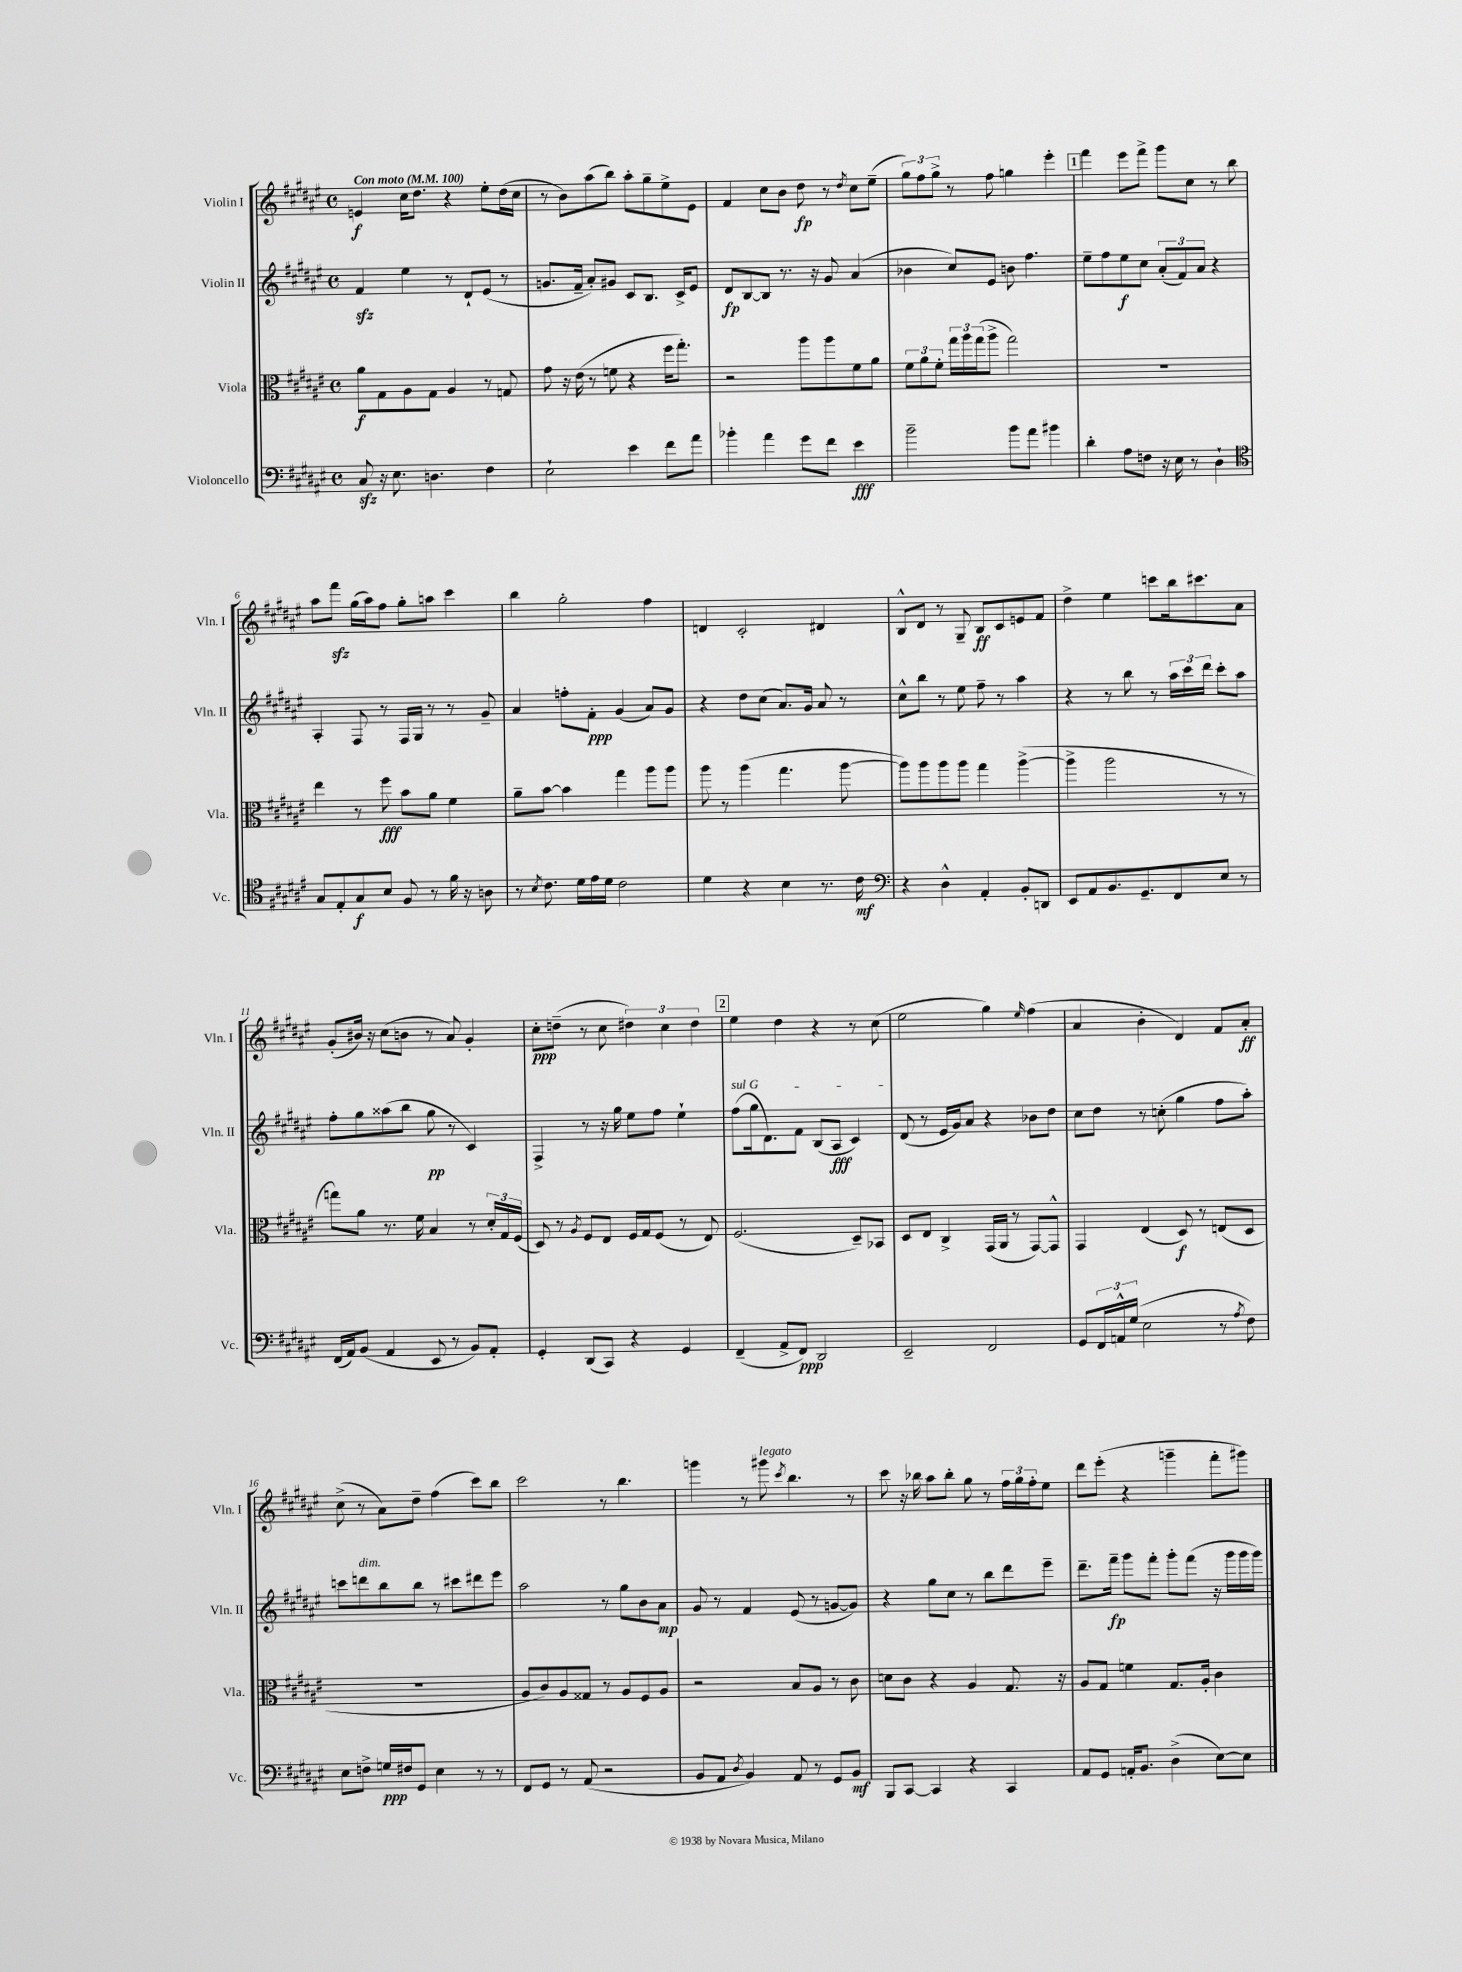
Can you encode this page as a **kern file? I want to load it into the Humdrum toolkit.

**kern	**kern	**kern	**kern
*staff4	*staff3	*staff2	*staff1
*clefF4	*clefC3	*clefG2	*clefG2
*k[f#c#g#d#a#e#]	*k[f#c#g#d#a#e#]	*k[f#c#g#d#a#e#]	*k[f#c#g#d#a#e#]
*M4/4	*M4/4	*M4/4	*M4/4
*met(c)	*met(c)	*met(c)	*met(c)
*MM100	*MM100	*MM100	*MM100
8C#	8a#	4f#	4e
16r	8G#	.	.
8.E#	.	.	.
.	8A#	4ee#	16cc#
.	.	.	8.dd#
4.D	8G#	.	.
.	4A#	8r	4r
.	.	8d#`	.
4F#	8r	(8e#	8ee#'
.	8G	8r	(16dd#
.	.	.	16cc#
=	=	=	=
2E#`	8g#	8.g	8r
.	16r	.	8b)
.	(16e#	16f#~	.
.	8r	8a#')	(8aa#
.	8f	8g#	8bb)
4e#	4r	8c#	8aa#'
.	.	8.B	8gg#~
8f#	16ff#	.	8ee#^
.	8.gg#')	16c#^	.
8a#	.	8e#	8e#
=	=	=	=
4b-'	2r	8d#	4f#
.	.	[8B	.
4a#	.	8B]	8cc#
.	.	8.r	8b
8g#	8aa#	.	8dd#
.	.	16r	.
8f#	8aa#	8g#	8r
.	.	.	8qdd#
4e#	8f#	(4a#	8cc#
.	8a#	.	(8ee#~
=	=	=	=
2b~	12f#	4b-	12gg#)
.	12a#	.	12ff#
.	12f#'	.	12gg#^
.	24gg#	8cc#)	8r
.	24aa#	.	.
.	(24gg#	.	.
.	8aa#^	8e#	8ff#
8b	2gg#)	8b	4gg
8a#	.	4.ff#	.
4b#	.	.	4eee#'
=	=	=	=
4d#'	1r	8ee#~	4fff#
.	.	8ff#	.
8A#	.	8ee#	8eee#
8F	.	8cc#	8fff#^
16r	.	(12a#'	8ggg#
16E#	.	.	.
.	.	12f#)	.
8r	.	.	8cc#
.	.	12a#	.
4D#`	.	4r	8r
.	.	.	8bb
=	=	=	=
*clefC4	*	*	*
8G#	4ee#	4A#'	8aa#
8E#'	.	.	8fff#
8G#	8r	8F#	(16gg#
.	.	.	16aa#)
8B	8ff#	8r	8ff#
8F#	8b	16F#	8gg#'
.	.	16G#	.
8r	8a#	8r	8aa
16f#	4f#	8r	4ccc#
16r	.	.	.
8A	.	8g#~	.
=	=	=	=
8r	8a#~	4a#	4bb
8qB	.	.	.
8.c#	[8b	.	.
.	4b]	8ff'	2gg#'
16d#	.	.	.
16e#	.	8f#'	.
16d#	.	.	.
2c#	4gg#	(4g#	.
.	8aa#	8a#)	4ff#
.	8aa#	8g#	.
=	=	=	=
4d#	8aa#	4r	4d
.	8r	.	.
4r	(4aa#	8dd#	2c#'
.	.	(8cc#	.
4B	4.gg#	8.a#)	.
.	.	16g#	.
8.r	.	8a#	4d#
.	[8aa#	8r	.
16c#	.	.	.
=	=	=	=
*clefF4	*	*	*
4r	8aa#])	8cc#^^	8B^^
.	8aa#	8bb	8d#
4D#^^	8aa#	8r	8r
.	8aa#	8ee#	8G#~
4AA#'	4gg#	8ff#~	8B
.	.	8r	8c#
8BB'	([4aa#^	4aa#	8e
8DD	.	.	8f#
=	=	=	=
8EE#	4aa#^]	4r	4dd#^
8AA#	.	.	.
8.BB	2aa#	8r	4ee#
.	.	8bb	.
8.GG#~	.	.	.
.	.	8r	8ccc
8FF#	.	24aa#	16bb
.	.	24ccc#	.
.	.	.	8.ccc#
.	.	24ddd#	.
8E#	8r	8ccc#'	.
8r	8r	8aa#	8a#
=	=	=	=
(16FF#	8gg)	8ff#'	(8g#'
16AA#)	.	.	.
(8BB	8a#	8gg#	16b#)
.	.	.	16r
4AA#	8.r	(8aa##	(8cc#
.	.	8bb	8b
.	16f#	.	.
8EE#	4B	8gg#	8r
8r	.	8r	8a#)
8BB)	8r	4c#)	4g#'
8AA#'	24d#'	.	.
.	24G#	.	.
.	(24F#	.	.
=	=	=	=
4GG#'	8D#)	4F#^	8cc#'
.	8r	.	(8dd~
.	8qA#	.	.
(8DD#	8F#	8r	8r
8CC#)	8E#	16r	8cc#
.	.	16gg#	.
4r	16F#	8ee#	6dd#)
.	16G#	.	.
.	(8F#	8ff#	.
.	.	.	6cc#
4GG#	8r	4ee#`	.
.	.	.	6dd#
.	8E#)	.	.
=	=	=	=
(4FF#~	(2.F#	(8ff#	4ee#
.	.	16gg#	.
.	.	8.d#)	.
8AA#^	.	.	4dd#
8FF#)	.	8f#	.
2DD#	.	(8B	4r
.	.	8A#	.
.	8D#~)	4c#)	8r
.	8BB-	.	(8cc#
=	=	=	=
2EE#~	8D#	(8d#	2ee#
.	8E#	8r	.
.	4C#^	16e#	.
.	.	16g#)	.
.	.	8a#	.
2FF#	(16GG#	4r	4gg#)
.	16AA#	.	.
.	8r	.	.
.	.	.	16qqee#
.	[8GG#)	8b-	(4ff#
.	8GG#^^]	8dd#	.
=	=	=	=
8GG#	4GG#	8cc#	4a#
24FF#	.	8dd#	.
24AA^^	.	.	.
(24G#	.	.	.
2E#	(4E#	8r	4b'
.	.	(8cc'	.
.	8D#)	4gg#	4d#)
.	8r	.	.
8r	(8E	8ff#	8f#
8qA#	.	.	.
8F#)	8D#	8aa#')	8a#'
=	=	=	=
8E#	1r	8ccc	(8cc#^
8F^	.	8ddd	8r
16G	.	8bb	8a#)
16F#	.	.	.
8GG#	.	8bb	8dd#~
4E#	.	8r	(4ff#
.	.	8ccc#	.
8r	.	8ddd#	8ccc#)
8r	.	8eee#	8bb
=	=	=	=
8FF#	8A#	2aa#	2ccc#
8GG#	8c#)	.	.
8r	8A#	.	.
(8AA#	8G##	.	.
2r	8r	8r	8r
.	8A#	8gg#	4.bb
.	8F#	8b	.
.	8A#	8a#	.
=	=	=	=
8BB	2r	8g#	4ggg
8AA#	.	8r	.
8qD#	.	.	.
4BB)	.	4f#	8r
.	.	.	8ggg#
.	.	.	8qccc#
8AA#	8B	(8e#	4.bb
8r	8A#	8r	.
8GG#	8r	[8g	.
8BB	8c#	8g])	8r
=	=	=	=
8BBB	8d	4r	8ccc#
[8CC#	8c#	.	16r
.	.	.	16bb-
4CC#]	4r	8gg#	8aa#
.	.	8cc#	8bb-'
4r	4A#	8r	8gg#
.	.	8bb	8r
4CC#	8.G#	8ddd#	24ff#
.	.	.	24gg#
.	.	.	24ff#'
.	.	8eee#~	8ee#
.	16r	.	.
=	=	=	=
8AA#	8A#	8.ddd#~	8ddd#
8GG#	8G#	.	(8eee#'
.	.	16fff#~	.
16AA'	4f	8ggg#	4r
8.BB	.	.	.
.	.	8fff#'	.
(4D#^	8.G#	8ggg#'	4ggg~
.	.	(8fff#	.
.	16A#'	.	.
[8E#)	4c#	16r	8fff#'
.	.	16ggg#	.
8E#]	.	16ggg#	8ggg#)
.	.	16ggg#)	.
==	==	==	==
*-	*-	*-	*-
